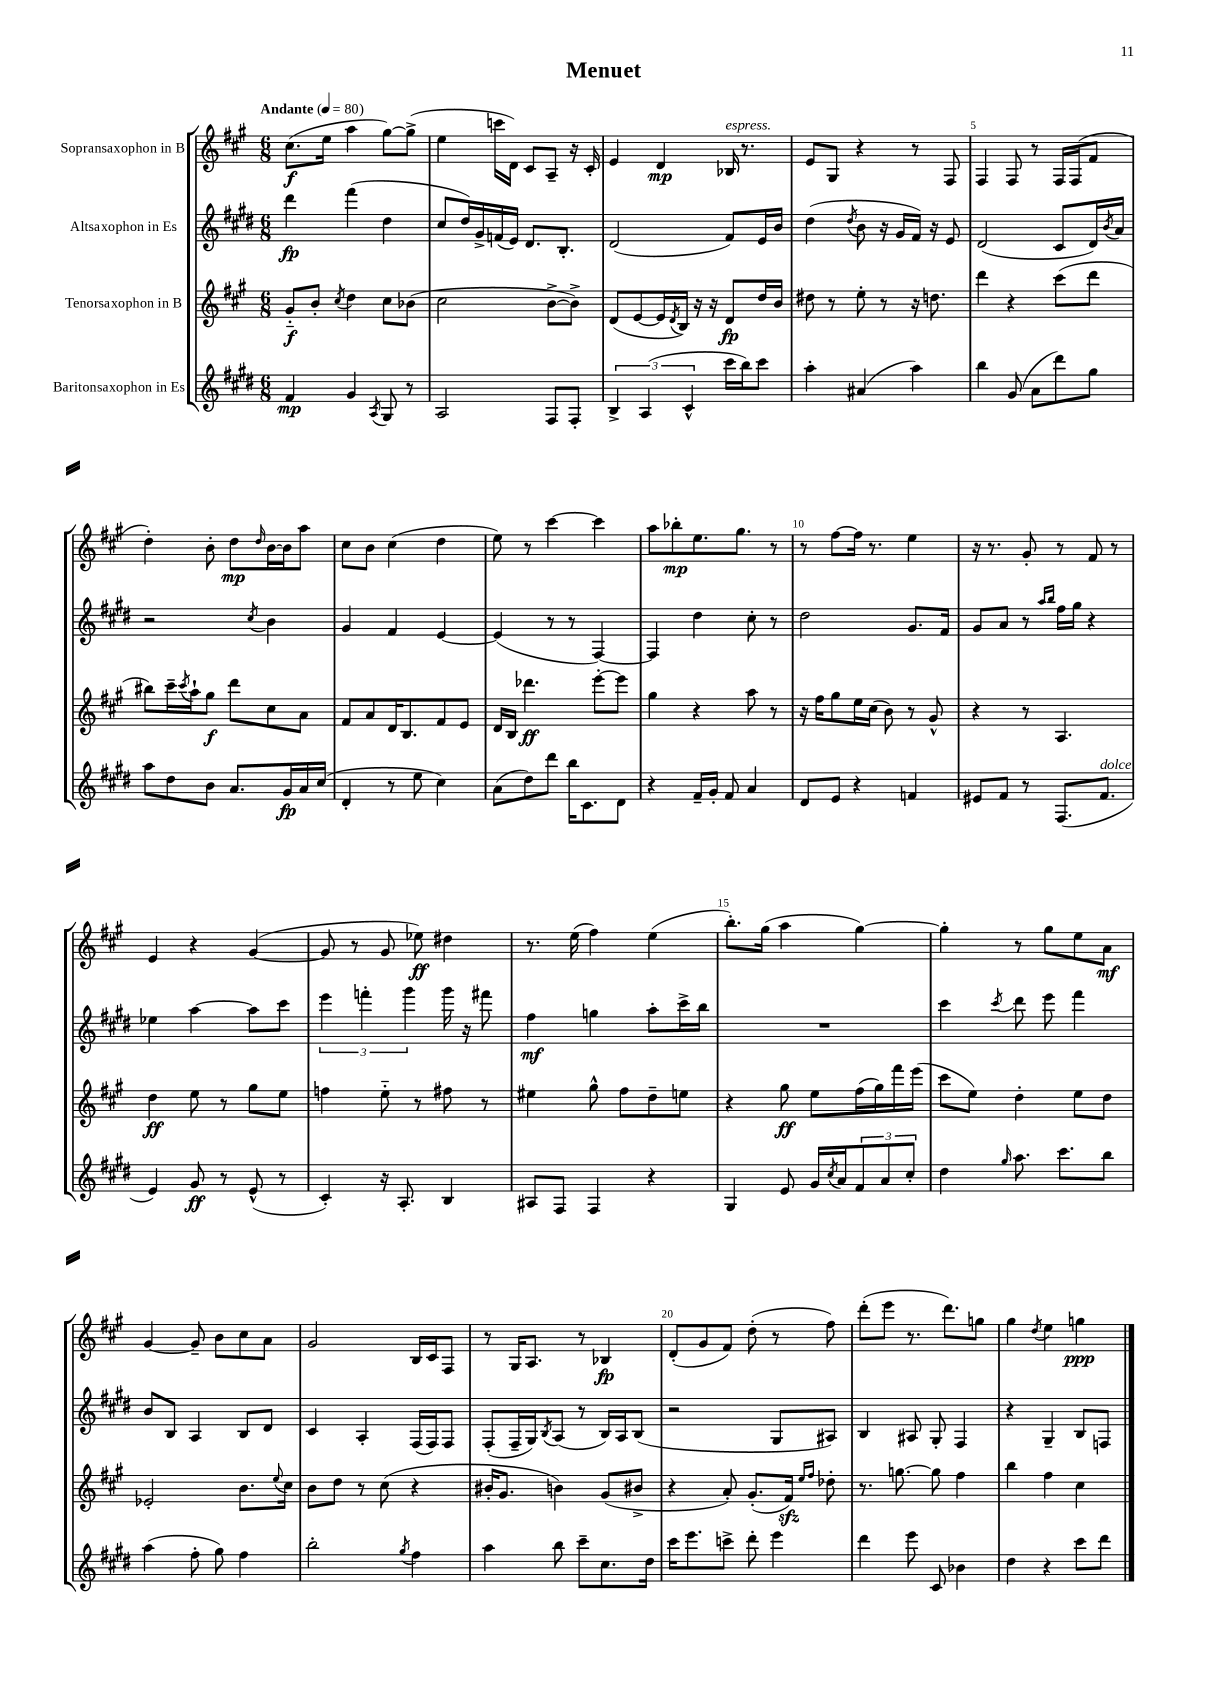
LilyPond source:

\header { title = "Menuet" }
<<
\new StaffGroup <<
\new Staff = "s0" \with { instrumentName = "Sopransaxophon in B" } {
    \clef treble \key a \major \numericTimeSignature \time 6/8 \tempo "Andante" 4 = 80
    cis''8.\f( e''16 a''4 gis''8~) gis''8->( |
    e''4 c'''16 d'16) cis'8 a8-- r16 cis'16-. |
    e'4 d'4\mp bes16^\markup { \italic "espress." } r8. |
    e'8 gis8 r4 r8 fis8 |
    fis4 fis8 r8 fis16 fis16( fis'8 |
    d''4-.) b'8-. d''8\mp \grace { d''16 } b'16~ b'16 a''8 |
    cis''8 b'8 cis''4( d''4 |
    e''8) r8 cis'''4~ cis'''4 |
    a''8 bes''8-.\mp e''8. gis''8. r8 |
    r8 fis''8~ fis''16 r8. e''4 |
    r16 r8. gis'8-. r8 fis'8 r8 |
    e'4 r4 gis'4~( |
    gis'8 r8 gis'8 ees''8\ff) dis''4 |
    r8. e''16( fis''4) e''4( |
    b''8.-.) gis''16( a''4 gis''4~) |
    gis''4-. r8 gis''8 e''8 a'8\mf |
    gis'4~ gis'8-- b'8 cis''8 a'8 |
    gis'2 b16 cis'16 fis8 |
    r8 gis16 a8. r8 bes4\fp |
    d'8-.( gis'8 fis'8) d''8-.( r8 fis''8) |
    d'''8-.( e'''8 r8. d'''8.) g''8 |
    gis''4 \acciaccatura { d''8 } e''4 g''4\ppp \bar "|." |
}
\new Staff = "s1" \with { instrumentName = "Altsaxophon in Es" } {
    \clef treble \key e \major \numericTimeSignature \time 6/8
    dis'''4\fp fis'''4( dis''4 |
    cis''8 dis''16) gis'16-> f'16( e'16) dis'8. b8.-. |
    dis'2( fis'8) e'16 b'16 |
    dis''4( \acciaccatura { dis''8 } b'8 r16 gis'16 fis'16) r16 e'8 |
    dis'2( cis'8 dis'16) \acciaccatura { b'8 } a'16 |
    r2 \acciaccatura { cis''8 } b'4 |
    gis'4 fis'4 e'4~ |
    e'4( r8 r8 fis4~) |
    fis4 dis''4 cis''8-. r8 |
    dis''2 gis'8. fis'16 |
    gis'8 a'8 r8 \grace { a''16 b''16 } fis''16 gis''16 r4 |
    ees''4 a''4~ a''8 cis'''8 |
    \tuplet 3/2 { e'''4 f'''4-. gis'''4 } gis'''16 r16 fis'''8 |
    fis''4\mf g''4 a''8-. cis'''16-> b''16 |
    R2. |
    cis'''4 \acciaccatura { cis'''8 } dis'''8 e'''8 fis'''4 |
    b'8 b8 a4 b8 dis'8 |
    cis'4 a4-. fis16( fis16) fis8 |
    fis8-.( fis16-- gis16) \acciaccatura { b8 } a8( r8 b16) a16 b8( |
    r2 gis8 ais8) |
    b4 ais8 gis8-. fis4 |
    r4 gis4-- b8 f8 \bar "|." |
}
\new Staff = "s2" \with { instrumentName = "Tenorsaxophon in B" } {
    \clef treble \key a \major \numericTimeSignature \time 6/8
    gis'8-_\f b'8-. \acciaccatura { cis''8 } d''4 cis''8 bes'8( |
    cis''2 b'8~-> b'8->) |
    d'8( e'8~ e'16 \acciaccatura { d'8 } b16) r16 r16 d'8\fp d''16 b'16 |
    dis''8 r8 e''8-. r8 r16 d''8. |
    d'''4 r4 cis'''8( d'''8 |
    bis''8) cis'''16-- \acciaccatura { cis'''8 } a''16-! gis''8\f d'''8 cis''8 a'8 |
    fis'8 a'8 d'16 b8. fis'8 e'8 |
    d'16 b16 des'''4.\ff e'''8~-. e'''8 |
    gis''4 r4 a''8 r8 |
    r16 fis''16 gis''8 e''16 cis''16( b'8) r8 gis'8-^ |
    r4 r8 a4. |
    d''4\ff e''8 r8 gis''8 e''8 |
    f''4 e''8-_ r8 fis''8 r8 |
    eis''4 gis''8-^ fis''8 d''8-- e''8 |
    r4 gis''8\ff e''8 fis''16( gis''16) fis'''16 e'''16( |
    cis'''8 e''8) d''4-. e''8 d''8 |
    ees'2-. b'8. \appoggiatura { e''8 } cis''16 |
    b'8 d''8 r8 cis''8( r4 |
    bis'16-. gis'8. b'4) gis'8( bis'8-> |
    r4 a'8-.) gis'8.-.( fis'16\sfz) \grace { e''16 fis''16 } des''8-. |
    r8. g''8.~ g''8 fis''4 |
    b''4 fis''4 cis''4 \bar "|." |
}
\new Staff = "s3" \with { instrumentName = "Baritonsaxophon in Es" } {
    \clef treble \key e \major \numericTimeSignature \time 6/8
    fis'4\mp gis'4 \acciaccatura { a8 } gis8 r8 |
    a2 fis8 fis8-. |
    \tuplet 3/2 { b4-> a4( cis'4-^ } cis'''16 b''16) cis'''8 |
    a''4-. ais'4( a''4) |
    b''4 gis'8( a'8 dis'''8) gis''8 |
    a''8 dis''8 b'8 a'8. gis'16\fp a'16 cis''16( |
    dis'4-. r8 e''8 cis''4) |
    a'8( dis''8) dis'''8 b''16 cis'8. dis'8 |
    r4 fis'16-- gis'16-. fis'8 a'4 |
    dis'8 e'8 r4 f'4 |
    eis'8 fis'8 r8 fis8.( fis'8.^\markup { \italic "dolce" } |
    e'4) gis'8\ff r8 e'8-^( r8 |
    cis'4-.) r16 a8.-. b4 |
    ais8 fis8 fis4 r4 |
    gis4 e'8 gis'16 \acciaccatura { cis''8 } a'16 \tuplet 3/2 { fis'8 a'8 cis''8-. } |
    dis''4 \grace { gis''16 } a''8. cis'''8. b''8 |
    a''4( fis''8-. gis''8) fis''4 |
    b''2-. \acciaccatura { gis''8 } fis''4 |
    a''4 b''8 cis'''8-- cis''8. dis''16 |
    cis'''16 e'''8. c'''8-> dis'''8-. e'''4 |
    dis'''4 e'''8 cis'8 bes'4 |
    dis''4 r4 cis'''8 dis'''8 \bar "|." |
}
>>
>>
\layout { \context { \Score \override BarNumber.break-visibility = ##(#f #t #t) barNumberVisibility = #(every-nth-bar-number-visible 5) } }
